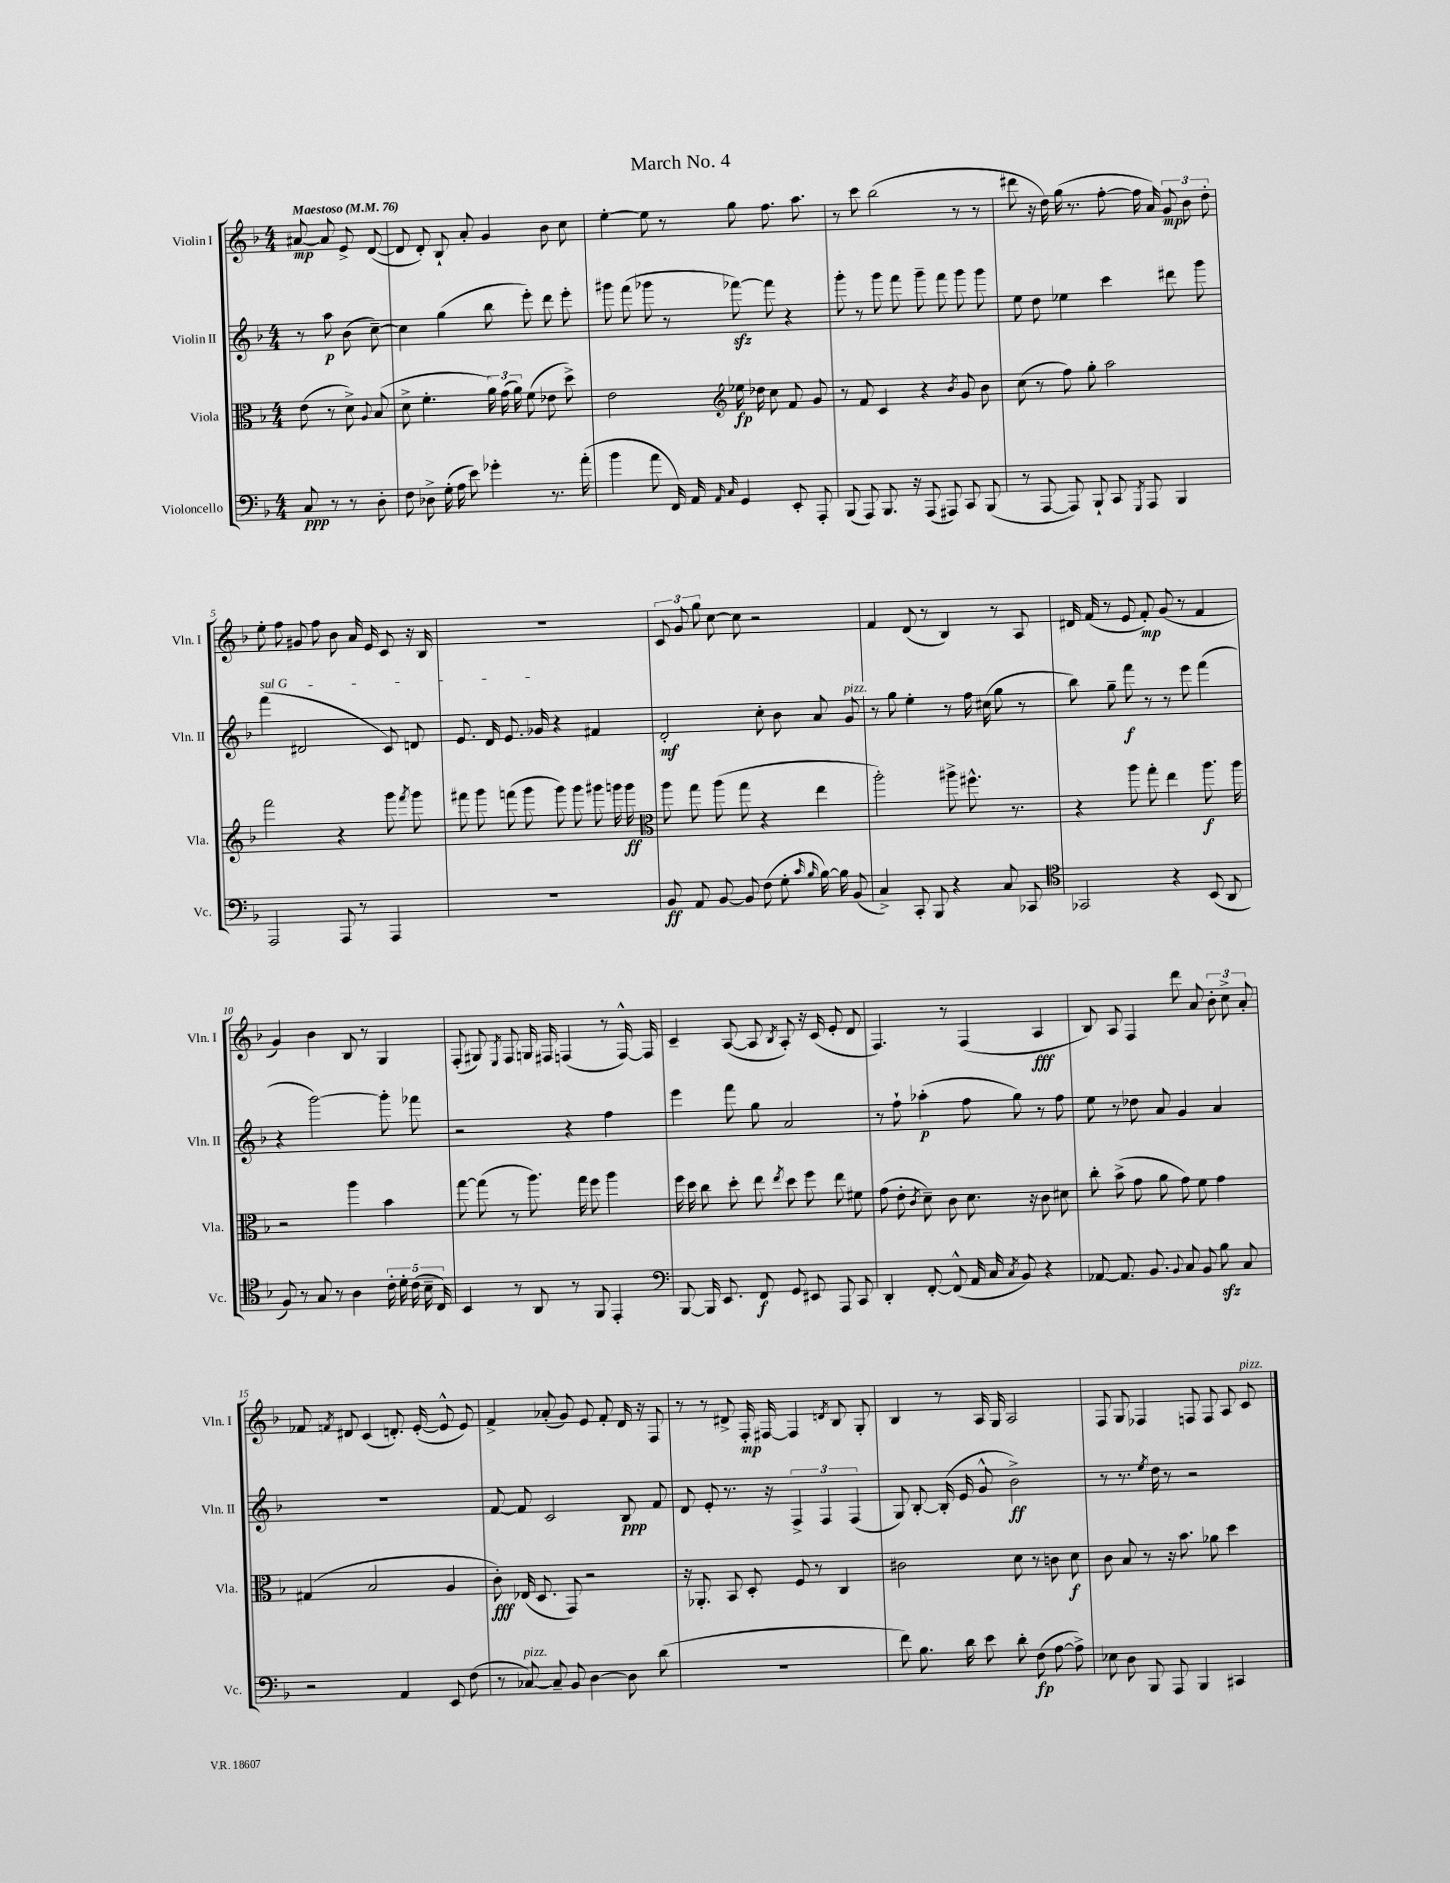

**kern	**kern	**kern	**kern
*staff4	*staff3	*staff2	*staff1
*clefF4	*clefC3	*clefG2	*clefG2
*k[b-]	*k[b-]	*k[b-]	*k[b-]
*M4/4	*M4/4	*M4/4	*M4/4
*MM76	*MM76	*MM76	*MM76
8C	(8e	8r	[8a#
8r	8r	8aa	8a#]
8r	8d^)	(8b-	8e^
.	8qqA	.	.
8D'	(8B-	[8cc~)	([8d
=	=	=	=
8F	8d^	4cc]	8d]
8D-^	4.f'	.	8d')
(16G'	.	(4gg	8B-`
16A	.	.	.
8e)	.	.	8a'
4g-'	24a)	8bb-	4g
.	(24g	.	.
.	24a)	.	.
.	(8f	8eee')	.
8.r	8e-	8ddd	8b-
.	8dd^)	8eee'	8cc
(16a'	.	.	.
=	=	=	=
4b-	2e	8ggg#	[4ee'
.	.	(8fff	.
8a	.	8ggg-	8ee]
16FF)	.	8r	8r
16AA	.	.	.
*	*clefG2	*	*
16qqAA	.	.	.
16qqC	.	.	.
4GG	16ee-	[8fff-)	8gg
.	16dd-	.	.
.	8cc	8fff-]	8.ff
8EE'	8f	4r	.
.	.	.	8.aa
8AAA'	8g	.	.
=	=	=	=
(8BBB-	8r	8ggg'	8r
8AAA)	8f	8r	8ccc
8.BBB-	4c	8ggg	(2bb-
.	.	8fff	.
16r	.	.	.
(8AAA	4r	8ggg~	.
8AAA#)	.	8fff	.
.	8qb-	.	.
8CC	8g	8ggg	8r
(8BBB-	8b-	8ggg	8r
=	=	=	=
8r	(8cc	8ee	8ddd#
[8AAA	8r	8dd	16r
.	.	.	16dd)
8AAA])	8ff)	4ee-	(16gg
.	.	.	8.r
8BBB-`	8gg'	.	.
8CC	2aa	4ccc	[8ff'
8qGGG	.	.	.
8AAA	.	.	16ff]
.	.	.	16a)
4BBB-	.	8ddd#	12g
.	.	.	12b-
.	.	8ggg	.
.	.	.	12dd'
=	=	=	=
2AAA	2fff	(4fff	8ee'
.	.	.	8ff
.	.	2d#	8g#
.	.	.	8ff
8AAA	4r	.	8b-
8r	.	.	16a
.	.	.	16e
4AAA	8ggg	8c)	8c
.	8qfff	.	.
.	8ggg	8d	16r
.	.	.	16B-
=	=	=	=
1r	8fff#	8.e	1r
.	8ggg	.	.
.	.	16d	.
.	(8fff	8.e	.
.	8ggg	.	.
.	.	16g-	.
.	8ggg)	4r	.
.	8ggg	.	.
.	8ggg#	4f#	.
.	16ggg	.	.
.	16ggg	.	.
=	=	=	=
*	*clefC3	*	*
8BB-	8aa	2d'	12c
.	.	.	12g
8AA	8gg	.	.
.	.	.	12gg
[8BB-	(8aa	.	[8cc
8BB-]	8gg	.	8cc]
(8F	4r	8cc'	2r
8G'	.	8b-	.
16qqc	.	.	.
16qqB-	.	.	.
[16B-)	4ee	8a	.
16B-]	.	.	.
(8BB-	.	8g	.
=	=	=	=
4C^)	2aa')	8r	4f
.	.	8gg	.
8CC'	.	4ee'	(8d
8BBB-	.	.	8r
4r	8aa#^	8r	4B-)
.	8.ff#^^	16ff	.
.	.	(16cc#	.
8C	.	8gg	8r
.	8.r	.	.
8CC-	.	8r	8A
=	=	=	=
*clefC4	*	*	*
2GG-	4r	8bb-)	16d#
.	.	.	(16f
.	.	8gg~	8r
.	8aa	8fff	8e
.	8gg'	8r	8f')
4r	4ee	8r	(8g
.	.	8eee	8r
(8BB-	8.aa	(4fff	4f
8AA	.	.	.
.	16aa	.	.
=	=	=	=
8F)	2r	4r	4g)
8r	.	.	.
8G	.	[2ggg)	4b-
8r	.	.	.
4A	4aa	.	8B-
.	.	.	8r
20c'	4b-	8ggg']	4G
20d'	.	.	.
(20c	.	.	.
.	.	8fff-	.
20B-~	.	.	.
20C)	.	.	.
=	=	=	=
4BB-	[8gg	2r	(8F'
.	(8gg]	.	8G#)
.	.	.	8qE
8r	8r	.	8F
8AA	8.aa)	.	16G
.	.	.	16F#
8r	.	4r	(4F
.	16gg	.	.
8FF	8ff	.	.
4EE'	4aa	4ff	8r
.	.	.	[16F^^)
.	.	.	16F]
=	=	=	=
*clefF4	*	*	*
[8BBB-	16ff	4eee	4c~
.	16dd	.	.
16BBB-]	8cc	.	.
8.EE	.	.	.
.	8dd'	8fff	([8A
8FF	8ee	8gg	8A]
.	8qee	.	8qB-
8GG	8dd	2a	8A')
8EE#	8ff	.	16r
.	.	.	(16c
8AAA	8ee	.	8e'
8CC	8f#	.	8d
=	=	=	=
4DD'	(8g	8r	4.F)
.	8e'	8ff`	.
.	8qc	.	.
[8FF'	8d~)	(4aa-'	.
(8FF^^]	8c	.	8r
16AA	8.d	8ff	(4F
16C	.	.	.
8qC	.	.	.
8BB-)	.	8gg)	.
.	16r	.	.
4r	8c	8r	4A
.	8d#	8ff	.
=	=	=	=
[8AA-	8cc'	8ee	8B-)
8.AA-]	(8b-^	8r	8A
.	8g	8dd-	4F
8.BB-	.	.	.
.	8a	8a	.
8qqBB-	.	.	.
8C	8g)	4g	8ddd
8BB-	8f	.	8a
8B-	4g	4a	12b-'
.	.	.	12cc^
8C	.	.	.
.	.	.	12a'
=	=	=	=
2r	(4G#	1r	8f-
.	.	.	8qf
.	.	.	8d#
.	2B-	.	(4c
4AA	.	.	8.d')
.	.	.	([16e'
8EE	4A	.	8e^^]
(8F	.	.	8e)
=	=	=	=
8r	8c')	[8f	4f^
[8C-)	(16E-	8f]	.
.	8.D	.	.
8C-~]	.	2c	(8a-'
8BB-	8GG)	.	8g)
[4D	2r	.	8e
.	.	.	8f'
8D]	.	8B-	16d
.	.	.	16r
(8d	.	8f	8F
=	=	=	=
1r	16r	8d	8r
.	8.AA-'	.	.
.	.	8e'	8r
.	8BB-	8.r	8d#^
.	8D'	.	16F'
.	.	16r	[16F#
.	8F	6F^	4F#]
.	8r	.	.
.	.	6F	.
.	.	.	8qd
.	4C	.	8B-
.	.	(6F	.
.	.	.	8G'
=	=	=	=
8f)	2c#	8G)	4B-
8.B-	.	[8B-'	.
.	.	(16B-']	8r
16d	.	16e	.
8e	.	8g^^	16A
.	.	.	16G
8d'	8d	2b-^)	2A
(8F	8r	.	.
[8A	8c	.	.
8A^])	8d	.	.
=	=	=	=
8E-	8c	8r	8F
8D	8B-	8.r	8G
8BBB-	8r	.	4F-
.	.	8qee	.
.	.	16dd	.
8AAA	16r	8r	.
.	8.b-	.	.
4BBB-	.	2r	8F
.	8a-	.	8F
4CC#	4dd	.	8A
.	.	.	8c
==	==	==	==
*-	*-	*-	*-
